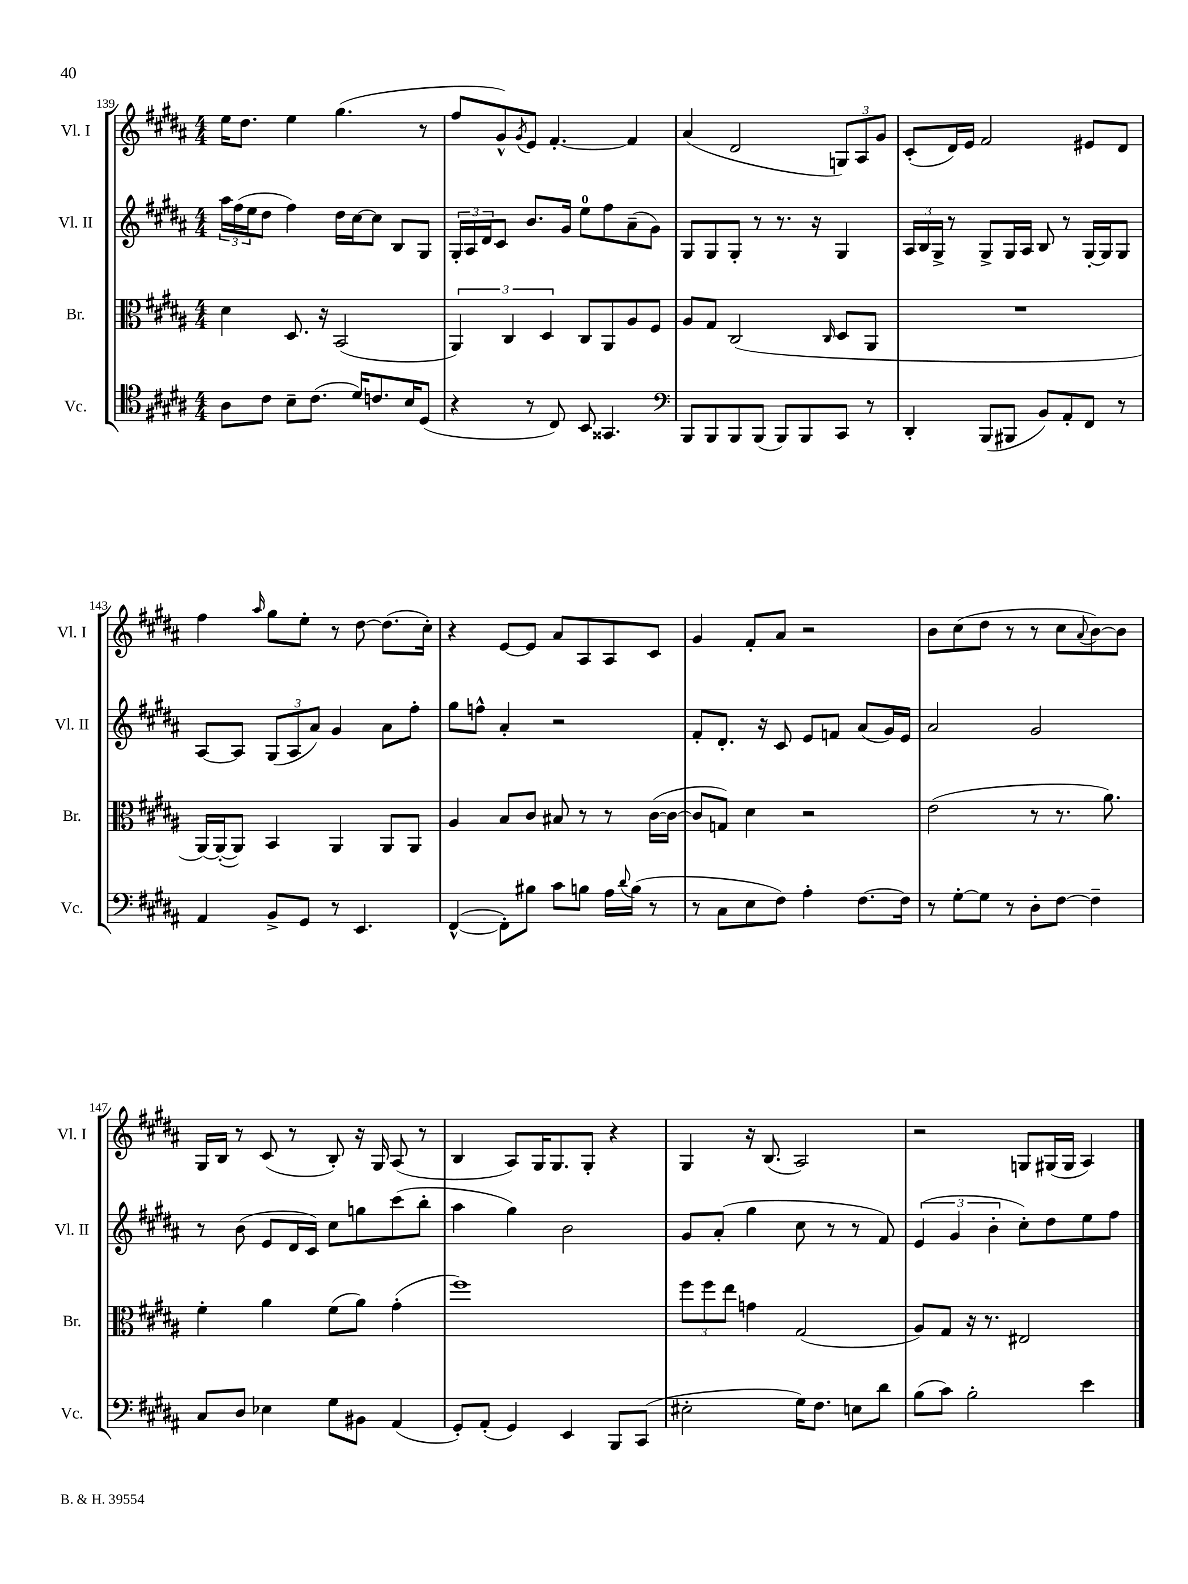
<<
\new StaffGroup <<
\new Staff = "s0" \with { instrumentName = "Vl. I" shortInstrumentName = "Vl. I" } {
    \clef treble \key b \major \numericTimeSignature \time 4/4
    e''16 dis''8. e''4 gis''4.( r8 |
    fis''8 gis'8-^) \acciaccatura { gis'8 } e'8 fis'4.~-. fis'4 |
    ais'4( dis'2 \tuplet 3/2 { g8) ais8 gis'8 } |
    cis'8-.( dis'16) e'16 fis'2 eis'8 dis'8 |
    fis''4 \grace { ais''16 } gis''8 e''8-. r8 dis''8~ dis''8.( cis''16-.) |
    r4 e'8~ e'8 ais'8 ais8 ais8 cis'8 |
    gis'4 fis'8-. ais'8 r2 |
    b'8 cis''8( dis''8 r8 r8 cis''8 \appoggiatura { ais'8 } b'8~) b'8 |
    gis16 b16 r8 cis'8( r8 b8-.) r16 gis16 ais8( r8 |
    b4 ais8) gis16 gis8. gis8-. r4 |
    gis4 r16 b8.( ais2) |
    r2 g8 gis16( gis16 ais4) \bar "|." |
}
\new Staff = "s1" \with { instrumentName = "Vl. II" shortInstrumentName = "Vl. II" } {
    \clef treble \key b \major \numericTimeSignature \time 4/4
    \tuplet 3/2 { ais''16 fis''16( e''16 } dis''8 fis''4) dis''16 cis''16~ cis''8 b8 gis8 |
    \tuplet 3/2 { gis16-. ais16 dis'16 } cis'8 b'8. gis'16 e''8-0 fis''8 ais'8--( gis'8) |
    gis8 gis8 gis8-. r8 r8. r16 gis4 |
    \tuplet 3/2 { ais16 b16 gis16-> } r8 gis8-> gis16 ais16 b8 r8 gis16~-. gis16 gis8 |
    ais8~ ais8 \tuplet 3/2 { gis8( ais8 ais'8) } gis'4 ais'8 fis''8-. |
    gis''8 f''8-^ ais'4-. r2 |
    fis'8-. dis'8.-. r16 cis'8 e'8 f'8 ais'8( gis'16) e'16 |
    ais'2 gis'2 |
    r8 b'8( e'8 dis'16 cis'16) cis''8 g''8 cis'''8( b''8-. |
    ais''4 gis''4) b'2 |
    gis'8 ais'8-.( gis''4 cis''8 r8 r8 fis'8) |
    \tuplet 3/2 { e'4( gis'4 b'4-. } cis''8-.) dis''8 e''8 fis''8 \bar "|." |
}
\new Staff = "s2" \with { instrumentName = "Br." shortInstrumentName = "Br." } {
    \clef alto \key b \major \numericTimeSignature \time 4/4
    dis'4 dis8. r16 b,2( |
    \tuplet 3/2 { ais,4) cis4 dis4 } cis8 ais,8 ais8 fis8 |
    ais8 gis8 cis2( \grace { cis16 } dis8 ais,8 |
    R1 |
    ais,16~) ais,16~-.( ais,8) b,4 ais,4 ais,8 ais,8 |
    ais4 b8 cis'8 bis8 r8 r8 cis'16~( cis'16~ |
    cis'8 g8) dis'4 r2 |
    e'2( r8 r8. ais'8.) |
    fis'4-. ais'4 fis'8( ais'8) gis'4-.( |
    fis''1) |
    \tuplet 3/2 { fis''8 fis''8 e''8 } g'4 gis2( |
    ais8) gis8 r16 r8. eis2 \bar "|." |
}
\new Staff = "s3" \with { instrumentName = "Vc." shortInstrumentName = "Vc." } {
    \clef tenor \key b \major \numericTimeSignature \time 4/4
    ais8 cis'8 b8-- cis'8.( dis'16) c'8. b16 dis8( |
    r4 r8 cis8) b,8 gisis,4. |
    \clef bass b,,8 b,,8 b,,8 b,,8( b,,8) b,,8 cis,8 r8 |
    dis,4-. b,,8( bis,,8 b,8) ais,8-. fis,8 r8 |
    ais,4 b,8-> gis,8 r8 e,4. |
    fis,4~-^( fis,8-.) bis8 cis'8 b8 ais16 \appoggiatura { dis'8 } b16( r8 |
    r8 cis8 e8 fis8) ais4-. fis8.~ fis16 |
    r8 gis8~-. gis8 r8 dis8-. fis8~ fis4-- |
    cis8 dis8 ees4 gis8 bis,8 ais,4( |
    gis,8-.) ais,8-.( gis,4) e,4 b,,8 cis,8( |
    eis2-. gis16) fis8. e8 dis'8 |
    b8( cis'8) b2-. e'4 \bar "|." |
}
>>
>>
\layout { \context { \Score currentBarNumber = #139 } }
